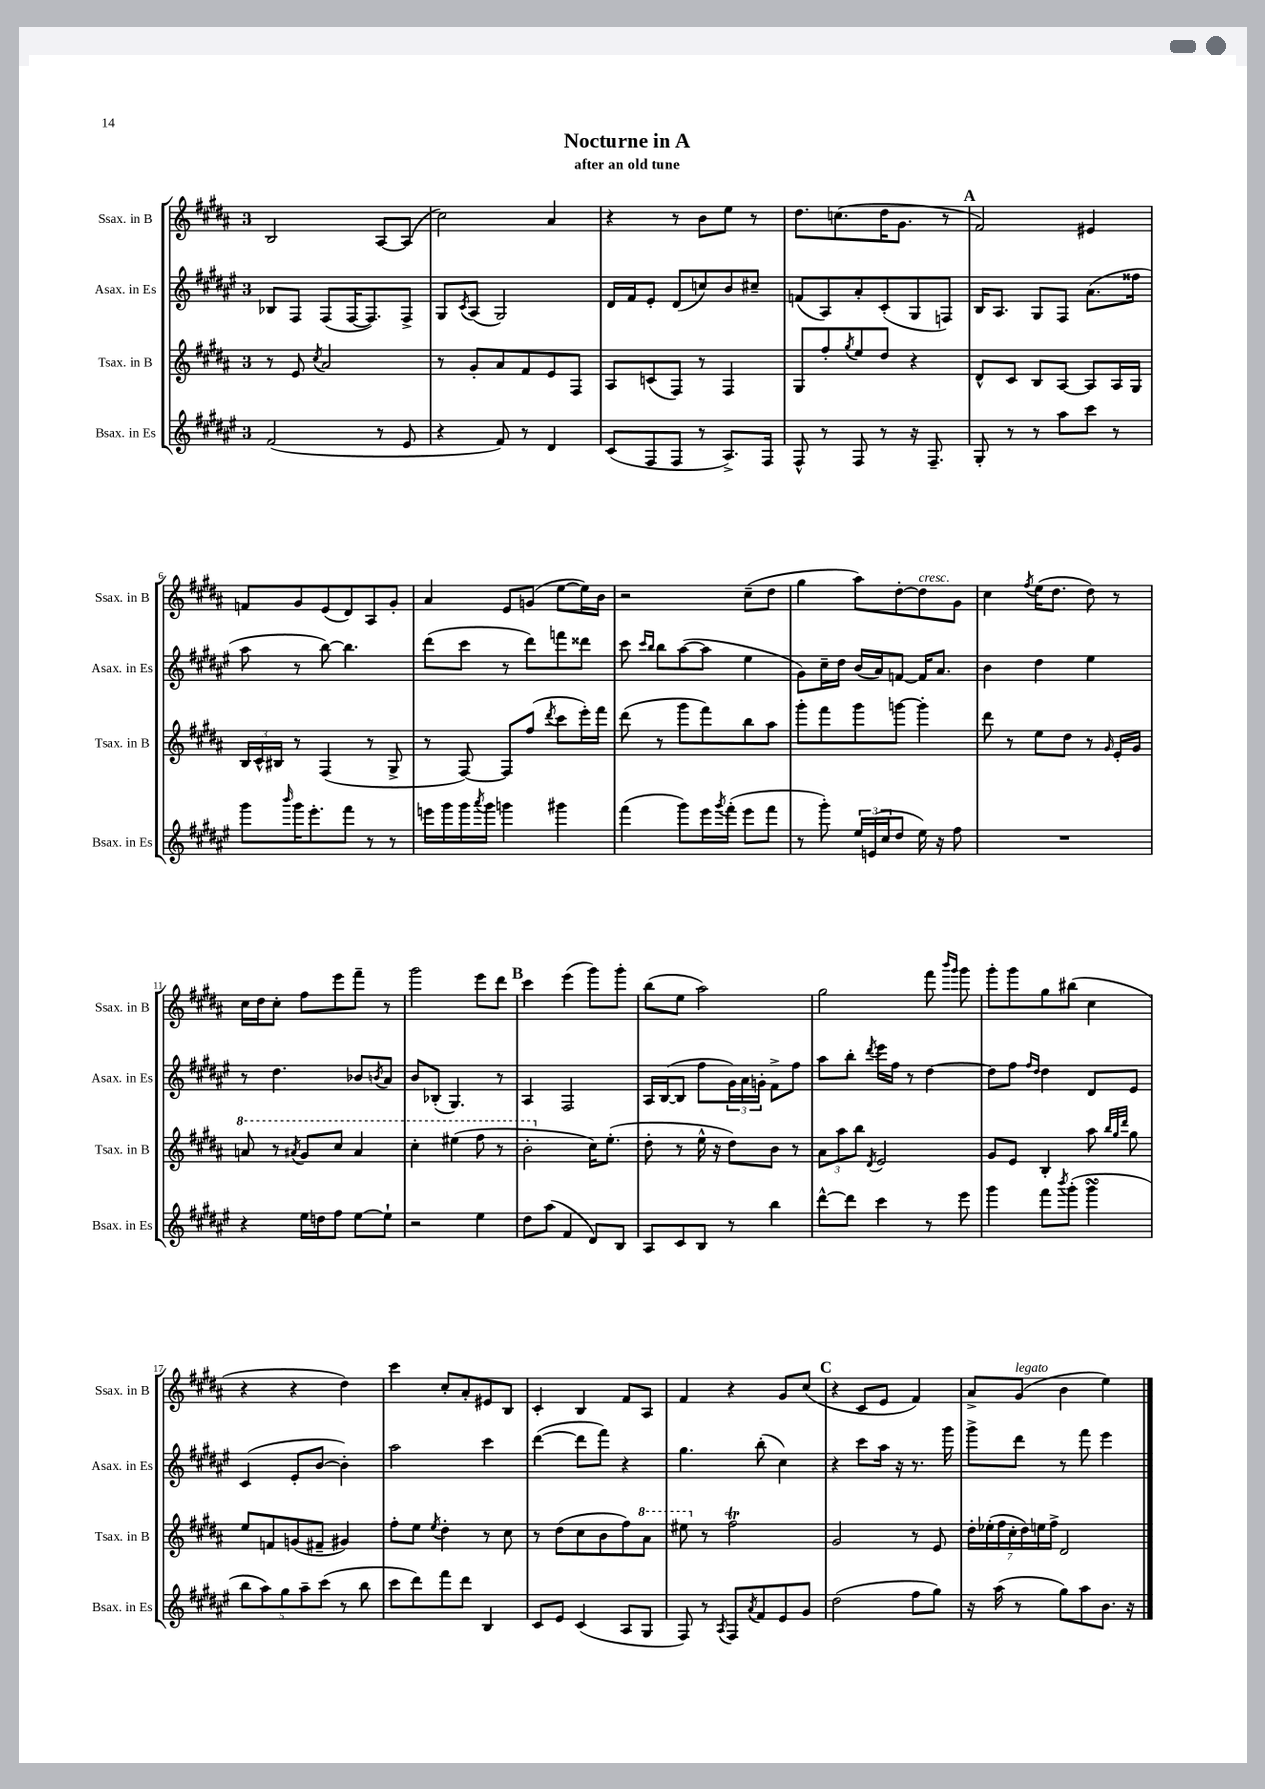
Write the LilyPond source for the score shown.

\header { title = "Nocturne in A" subtitle = "after an old tune" }
<<
\new StaffGroup <<
\new Staff = "s0" \with { instrumentName = "Ssax. in B" shortInstrumentName = "Ssax. in B" } {
    \clef treble \key b \major \once \override Staff.TimeSignature.style = #'single-digit \time 3/4
    b2 ais8~ ais8( |
    cis''2) ais'4 |
    r4 r8 b'8 e''8 r8 |
    dis''8. c''8.( dis''16 gis'8. r8 |
    \mark \markup { \bold "A" } fis'2) eis'4 |
    f'8 gis'8 e'8( dis'8) ais8 gis'8-. |
    ais'4 e'8 g'8( e''8~ e''16) b'16 |
    r2 cis''8--( dis''8 |
    gis''4 ais''8) dis''8~-. dis''8^\markup { \italic "cresc." } gis'8 |
    cis''4 \acciaccatura { fis''8 } e''16( dis''8. dis''8) r8 |
    cis''16 dis''16 cis''8-. fis''8 e'''8 fis'''8-- r8 |
    gis'''2 e'''8 dis'''8 |
    \mark \markup { \bold "B" } cis'''4 e'''4( gis'''8) gis'''8-. |
    b''8( e''8 ais''2) |
    gis''2 fis'''8 \grace { b'''16 gis'''16 } gis'''8 |
    gis'''8-. gis'''8 gis''8 bis''8( cis''4 |
    r4 r4 dis''4) |
    cis'''4 cis''8-. ais'8-. eis'8 b8 |
    cis'4-. b4 fis'8 ais8 |
    fis'4 r4 gis'8 cis''8( |
    \mark \markup { \bold "C" } r4 cis'8 e'8 fis'4) |
    ais'8-> gis'8^\markup { \italic "legato" }( b'4 e''4) \bar "|." |
}
\new Staff = "s1" \with { instrumentName = "Asax. in Es" shortInstrumentName = "Asax. in Es" } {
    \clef treble \key fis \major \once \override Staff.TimeSignature.style = #'single-digit \time 3/4
    bes8 fis8 fis8( fis16~ fis8.) fis8-> |
    gis8 \acciaccatura { cis'8 } ais8( gis2) |
    dis'16 fis'16 eis'8-. dis'8( c''8) b'8 cis''8-- |
    f'8( ais8) ais'8-. cis'8-.( gis8 f8) |
    \mark \markup { \bold "A" } b16 ais8. gis8 fis8 ais'8.( fisis''16 |
    ais''8 r8 b''8~) b''4. |
    dis'''8( cis'''8 r8 dis'''8) f'''8 disis'''8 |
    cis'''8 \grace { cis'''16 b''16 } b''8 ais''8~( ais''8 eis''4 |
    gis'8) cis''16-- dis''16 b'16( ais'16) f'8~ f'16 ais'8. |
    b'4 dis''4 eis''4 |
    r8 dis''4. bes'8 \acciaccatura { b'8 } ais'8 |
    b'8 bes8-.( gis4.) r8 |
    \mark \markup { \bold "B" } ais4 fis2 |
    ais16 b16~( b8 fis''8 \tuplet 3/2 { gis'16) ais'16 g'16-. } fis'8-> fis''8 |
    ais''8 b''8-. \acciaccatura { dis'''8 } eis'''16 fis''16 r8 dis''4~ |
    dis''8 fis''8 \grace { fis''16 dis''16 } dis''4 dis'8 eis'8 |
    cis'4( eis'8-. b'8~ b'4-.) |
    ais''2 cis'''4 |
    dis'''4~( dis'''8 fis'''8) r4 |
    gis''4. b''8-.( cis''4) |
    \mark \markup { \bold "C" } r4 cis'''8 ais''16 r16 r8. gis'''16 |
    gis'''8-> dis'''8 r8 fis'''8 eis'''4 \bar "|." |
}
\new Staff = "s2" \with { instrumentName = "Tsax. in B" shortInstrumentName = "Tsax. in B" } {
    \clef treble \key b \major \once \override Staff.TimeSignature.style = #'single-digit \time 3/4
    r8 e'8 \acciaccatura { cis''8 } ais'2 |
    r8 gis'8-. ais'8 fis'8 e'8 fis8 |
    ais8 c'8( fis8) r8 fis4 |
    gis8 fis''8-. \acciaccatura { gis''8 } e''8 dis''8 r4 |
    \mark \markup { \bold "A" } dis'8-^ cis'8 b8 ais8~ ais8 ais16 gis16 |
    \tuplet 3/2 { b16 cis'16-^ bis16 } r8 fis4( r8 gis8-> |
    r8 fis8~) fis8 fis''8( \acciaccatura { dis'''8 } cis'''8 e'''16-.) fis'''16 |
    dis'''8( r8 gis'''8 fis'''8) b''8 ais''8 |
    gis'''8-. fis'''8 gis'''8 g'''8~ g'''4-. |
    dis'''8 r8 e''8 dis''8 r8 \grace { gis'16 } e'16-. gis'16 |
    \ottava #1 a''8 r8 \acciaccatura { ais''8 } gis''8 cis'''8 ais''4 |
    cis'''4-. eis'''4( fis'''8 r8 |
    \mark \markup { \bold "B" } b''2-. \ottava #0 cis''16) e''8.-.( |
    dis''8-. r8 e''16-^ r16 dis''8) b'8 r8 |
    \tuplet 3/2 { ais'8 ais''8 b''8 } \acciaccatura { dis'8 } e'2 |
    gis'8 e'8 b4-. ais''8 \grace { b''32 gis''32 dis'''32 } gis''8 |
    e''8 f'8 g'8( fis'8-- gis'4) |
    fis''8-. e''8 \acciaccatura { e''8 } dis''4-. r8 cis''8 |
    r8 dis''8( cis''8 b'8 fis''8) \ottava #1 ais''8 |
    eis'''8 \ottava #0 r8 fis''2\trill |
    \mark \markup { \bold "C" } gis'2 r8 e'8 |
    \tuplet 7/4 { dis''16-. ees''16-.( fis''16 cis''16-. dis''16) e''16 fis''16-> } dis'2 \bar "|." |
}
\new Staff = "s3" \with { instrumentName = "Bsax. in Es" shortInstrumentName = "Bsax. in Es" } {
    \clef treble \key fis \major \once \override Staff.TimeSignature.style = #'single-digit \time 3/4
    fis'2( r8 eis'8 |
    r4 fis'8) r8 dis'4 |
    cis'8( fis8 fis8 r8 ais8.->) fis16 |
    fis8-^ r8 fis8 r8 r16 fis8.-- |
    \mark \markup { \bold "A" } gis8-. r8 r8 ais''8 cis'''8 r8 |
    gis'''8 \grace { b'''16 } gis'''16 eis'''8.-. fis'''8 r8 r8 |
    e'''16 gis'''16 gis'''16 \acciaccatura { ais'''8 } gis'''16 g'''4 gis'''4 |
    fis'''4( gis'''8) eis'''16 \acciaccatura { gis'''8 } fis'''16-.( eis'''8 fis'''8 |
    r8 gis'''8-.) \tuplet 3/2 { eis''16 e'16( cis''16 } dis''8 eis''16) r16 fis''8 |
    R2. |
    r4 eis''16 d''16 fis''8 eis''8~ eis''8-! |
    r2 eis''4 |
    \mark \markup { \bold "B" } dis''8 ais''8( fis'4 dis'8) b8 |
    ais8 cis'8 b8 r8 b''4 |
    dis'''8~-^ dis'''8 cis'''4 r8 eis'''8 |
    gis'''4 fis'''8 \acciaccatura { b'''8 } gis'''8-.( gis'''4\turn |
    \tuplet 5/4 { b''8 ais''8) gis''8 ais''8-- cis'''8( } r8 b''8 |
    cis'''8 dis'''8) fis'''8 dis'''8 b4 |
    cis'8 eis'8 cis'4( ais8 gis8 |
    fis8) r8 \acciaccatura { ais8 } fis8 \acciaccatura { ais'8 } fis'8 eis'8 gis'8 |
    \mark \markup { \bold "C" } dis''2( fis''8 gis''8) |
    r16 ais''16( r8 gis''8) ais''8 b'8. r16 \bar "|." |
}
>>
>>
